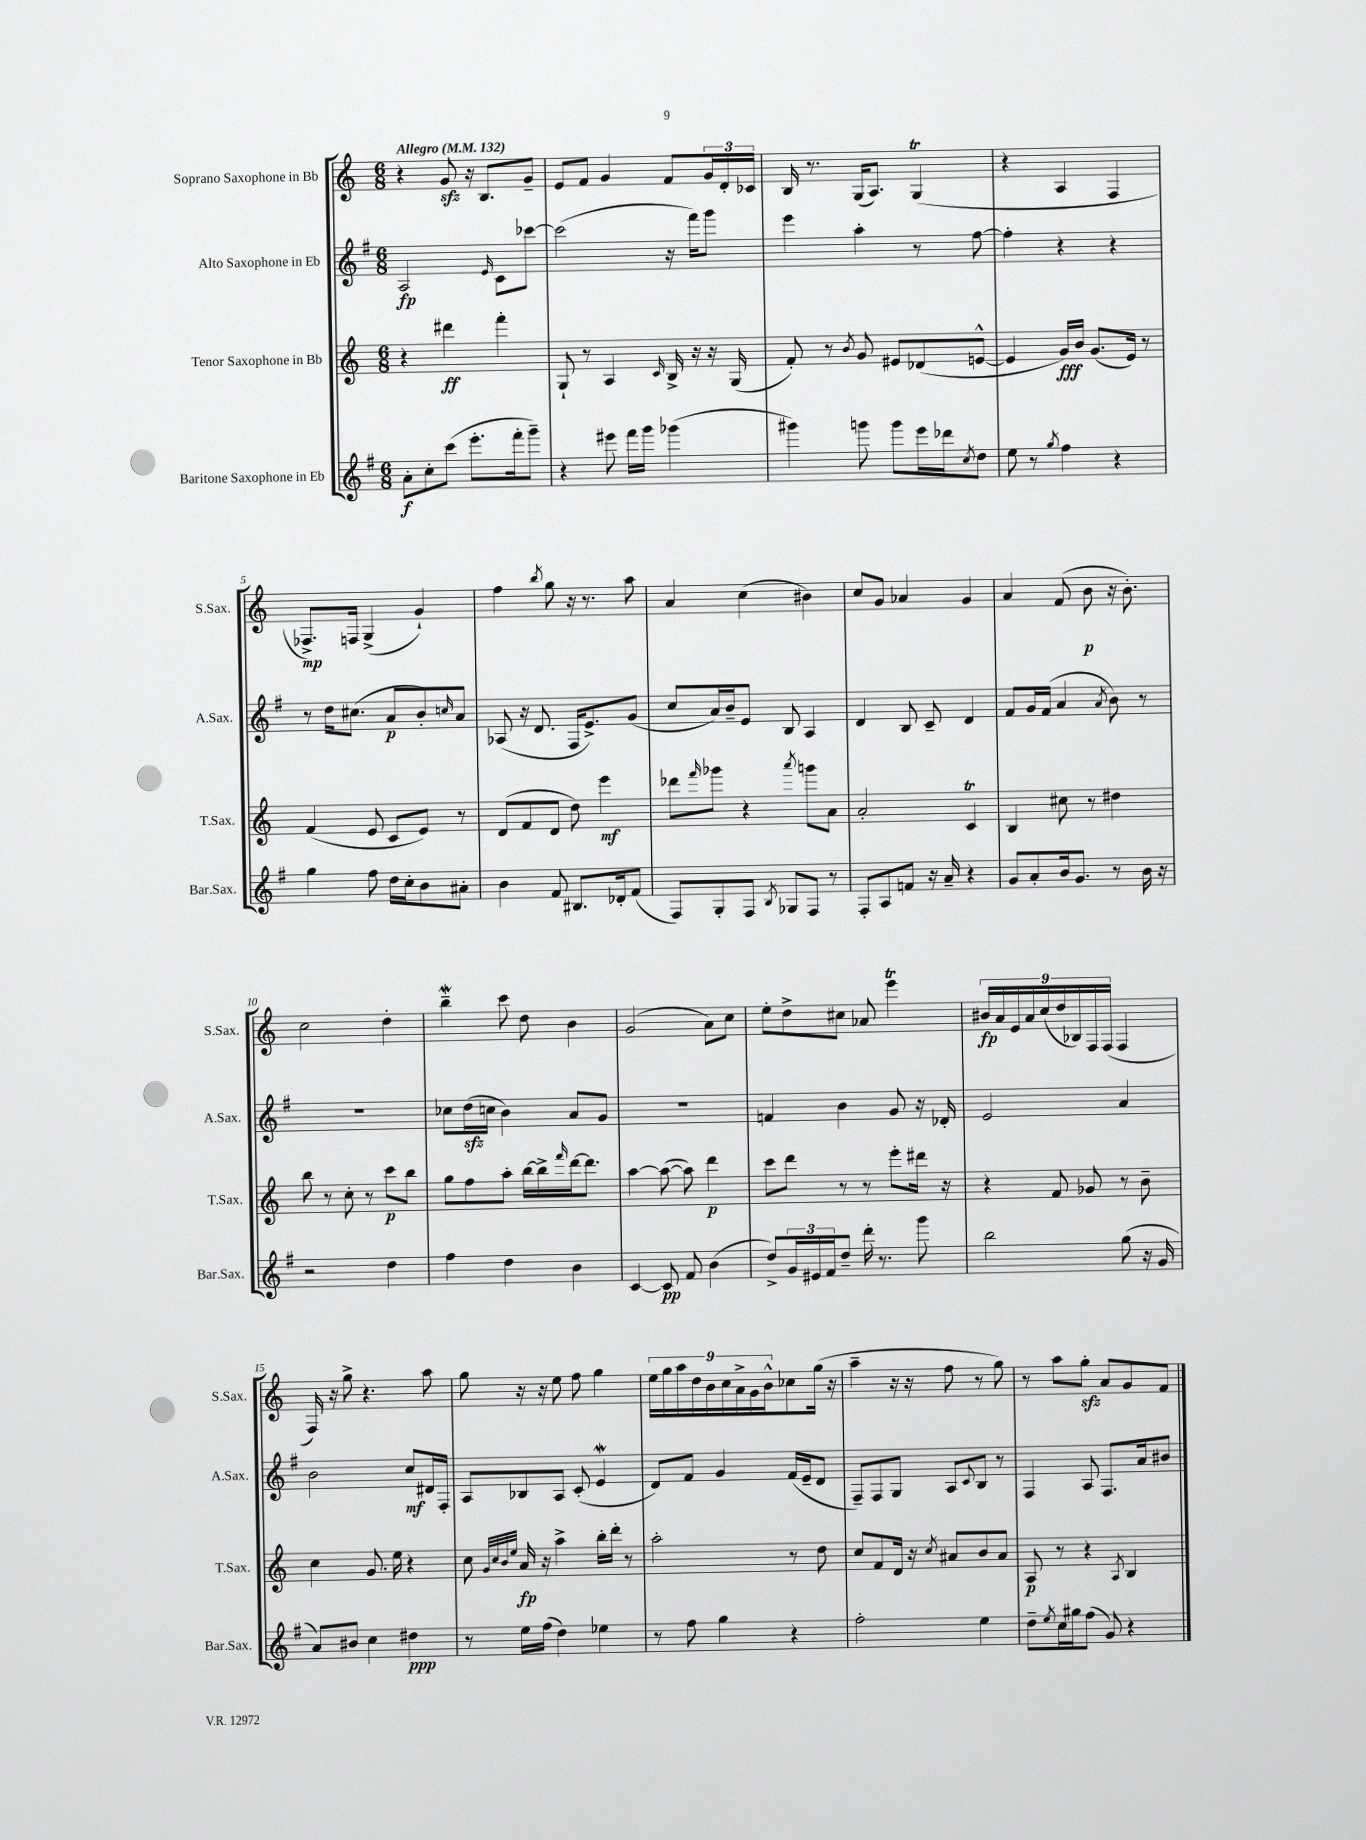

**kern	**dynam	**kern	**dynam	**kern	**dynam	**kern	**dynam
*part4	*part4	*part3	*part3	*part2	*part2	*part1	*part1
*staff4	*staff4	*staff3	*staff3	*staff2	*staff2	*staff1	*staff1
*I"Baritone Saxophone in Eb	*	*I"Tenor Saxophone in Bb	*	*I"Alto Saxophone in Eb	*	*I"Soprano Saxophone in Bb	*
*I'Bar.Sax.	*	*I'T.Sax.	*	*I'A.Sax.	*	*I'S.Sax.	*
*clefG2	*	*clefG2	*	*clefG2	*	*clefG2	*
*k[f#]	*	*k[]	*	*k[f#]	*	*k[]	*
*M6/8	*	*M6/8	*	*M6/8	*	*M6/8	*
*MM132	*	*MM132	*	*MM132	*	*MM132	*
=1	=1	=1	=1	=1	=1	=1	=1
!	!	!	!	!	!	!LO:TX:a:B:t=Allegro	!
8a'\L	f	4r	.	2A/	fp	4r	.
8cc'\	.	.	.	.	.	.	.
(8ccc\J	.	4ddd#X\	ff	.	.	8gzz/	.
8.eee'\L	.	.	.	.	.	16r	.
.	.	.	.	.	.	8.B/L	.
.	.	.	.	16qqe/	.	.	.
.	.	4fff'\	.	8c\L	.	.	.
16fff#'\k	.	.	.	.	.	.	.
8ggg~\J)	.	.	.	[8ccc-X\J	.	8g~/J	.
=2	=2	=2	=2	=2	=2	=2	=2
4r	.	8G`/	.	(2ccc-\]	.	8e/L	.
.	.	8r	.	.	.	8f/J	.
8eee#X\	.	4A/	.	.	.	4g/	.
16fff#\LL	.	.	.	.	.	.	.
16ggg\JJ	.	.	.	.	.	.	.
.	.	16qqc/	.	.	.	.	.
(4ggg-X\	.	16B^/	.	16r	.	8f/L	.
.	.	16r	.	16fff#\KL)	.	.	.
.	.	16r	.	8ggg\J	.	24g/L	.
.	.	.	.	.	.	24d'/	.
.	.	(16G/	.	.	.	.	.
.	.	.	.	.	.	24c-X/JJ	.
=3	=3	=3	=3	=3	=3	=3	=3
4ggg#X\)	.	8f'/)	.	4eee\	.	16B/	.
.	.	.	.	.	.	8.r	.
.	.	8r	.	.	.	.	.
.	.	8qb/	.	.	.	.	.
8gggn\	.	8g/	.	4aa'\	.	(16G/KL	.
.	.	.	.	.	.	8.A/J)	.
8ggg\L	.	8e#X/L	.	.	.	.	.
16eee\L	.	(8d-X/	.	8r	.	(4GT/	.
16ddd-X\J	.	.	.	.	.	.	.
8qcc/	.	.	.	.	.	.	.
8dd\J	.	[8en^^/J	.	[8ff#\	.	.	.
=4	=4	=4	=4	=4	=4	=4	=4
8ee\	.	4e/]	.	4ff#'\]	.	4r	.
8r	.	.	.	.	.	.	.
8qgg/	.	.	.	.	.	.	.
4ff#\	.	16g/LL)	fff	4r	.	4A/	.
.	.	16b/JJ	.	.	.	.	.
.	.	(8.g/L	.	.	.	.	.
4r	.	.	.	4r	.	4F/	.
.	.	16e/Jk)	.	.	.	.	.
.	.	8r	.	.	.	.	.
!!LO:LB:g=z
=5	=5	=5	=5	=5	=5	=5	=5
4gg\	.	(4f/	.	8r	.	8.F-X^/L)	mp
.	.	.	.	16dd\KL	.	.	.
.	.	.	.	(8.cc#X\J	.	16Fn/Jk	.
8ff#\	.	8e/	.	.	.	(4G^/	.
16dd\LL	.	8c/L	.	8a/L	p	.	.
16cc'\J	.	.	.	.	.	.	.
8b\	.	8e/J)	.	8b'/)	.	4g`/)	.
.	.	.	.	16qqccn/	.	.	.
8a#X'\J	.	8r	.	8a/J	.	.	.
=6	=6	=6	=6	=6	=6	=6	=6
4b\	.	(8d/L	.	(8A-X/	.	4ff\	.
.	.	8f/	.	16r	.	.	.
.	.	.	.	8.d/	.	.	.
.	.	.	.	.	.	8qbb/	.
8f#/	.	8d/J	.	.	.	8gg\	.
8.B#X/L	.	8dd\)	.	16F#/KL	.	16r	.
.	.	.	.	8.e^/)	.	8.r	.
.	.	4eee\	mf	.	.	.	.
16d-X'/k	.	.	.	.	.	.	.
(8f#/J	.	.	.	(8g/J	.	8aa\	.
=7	=7	=7	=7	=7	=7	=7	=7
8F#/L)	.	8ddd-X\L	.	8cc/L	.	4a/	.
.	.	16qqfff/	.	.	.	.	.
8G'/	.	8ggg-X\J	.	16a/L)	.	.	.
.	.	.	.	16b~/J	.	.	.
8F#/J	.	4r	.	8e/J	.	(4cc\	.
8qB/	.	.	.	.	.	.	.
8G-X/L	.	.	.	8B/	.	.	.
.	.	8qaaa/	.	.	.	.	.
8F#/J	.	8gggn\L	.	4A/	.	4b#X\)	.
8r	.	8a\J	.	.	.	.	.
=8	=8	=8	=8	=8	=8	=8	=8
8F#'/L	.	2a'/	.	4d/	.	8cc/L	.
8A/	.	.	.	.	.	8g/J	.
8fn/J	.	.	.	8B/	.	4a-X/	.
16r	.	.	.	8c~/	.	.	.
16a~/	.	.	.	.	.	.	.
4r	.	4cT/	.	4d/	.	4g/	.
=9	=9	=9	=9	=9	=9	=9	=9
8g/L	.	4B/	.	8f#/L	.	4a/	.
8a'/	.	.	.	16g/L	.	.	.
.	.	.	.	(16f#/JJ	.	.	.
16b/k	.	8cc#X\	.	4a/	.	(8f/	.
8.g/J	.	.	.	.	.	.	.
.	.	8r	.	.	.	8b\	p
.	.	.	.	8qa/	.	.	.
8r	.	4dd#X\	.	8b\)	.	16r	.
.	.	.	.	.	.	8.b'\)	.
16b\	.	.	.	8r	.	.	.
16r	.	.	.	.	.	.	.
!!LO:LB:g=z
=10	=10	=10	=10	=10	=10	=10	=10
2r	.	8bb\	.	2.r	.	2cc\	.
.	.	8r	.	.	.	.	.
.	.	8cc'\	.	.	.	.	.
.	.	8r	.	.	.	.	.
4dd\	.	8ccc\L	p	.	.	4dd'\	.
.	.	8bb\J	.	.	.	.	.
=11	=11	=11	=11	=11	=11	=11	=11
4ff#\	.	8gg\L	.	8cc-X\L	.	4bbW~\	.
.	.	8ff\	.	(16ddzz\L	.	.	.
.	.	.	.	16ccn\JJ	.	.	.
4dd\	.	8aa'\J	.	4b\)	.	8ccc\	.
.	.	[16bb\LL	.	.	.	8dd\	.
.	.	16bb^\]	.	.	.	.	.
.	.	16qqfff/	.	.	.	.	.
4b\	.	[16ddd\J	.	8a/L	.	4b\	.
.	.	8.ddd\J]	.	.	.	.	.
.	.	.	.	8g/J	.	.	.
=12	=12	=12	=12	=12	=12	=12	=12
[4c/	.	[4aa\	.	2.r	.	(2g/	.
8c/]	pp	(8aa\_	.	.	.	.	.
8f#/	.	8aa\])	.	.	.	.	.
(4b\	.	4ddd\	p	.	.	8a\L)	.
.	.	.	.	.	.	8cc\J	.
=13	=13	=13	=13	=13	=13	=13	=13
8dd^/L)	.	8ccc\L	.	4fn/	.	8ee'\L	.
24g/L	.	8ddd\J	.	.	.	8dd^\	.
24e#X/	.	.	.	.	.	.	.
24f#/J	.	.	.	.	.	.	.
8dd~/J	.	8r	.	4b\	.	8cc#X\J	.
16ddd'\	.	8r	.	.	.	8a-X/	.
8.r	.	.	.	.	.	.	.
.	.	8eee'\L	.	8g/	.	4eeet\	.
8ggg\	.	16ddd#X\Jk	.	16r	.	.	.
.	.	16r	.	16d-X'/	.	.	.
=14	=14	=14	=14	=14	=14	=14	=14
2bb\	.	4r	.	2e/	.	18b#X/LL	fp
.	.	.	.	.	.	18a/	.
.	.	.	.	.	.	18e/	.
.	.	.	.	.	.	18a/	.
.	.	.	.	.	.	(18cc/	.
.	.	8f/	.	.	.	.	.
.	.	.	.	.	.	18dd/	.
.	.	.	.	.	.	18B-X/)	.
.	.	8g-X/	.	.	.	.	.
.	.	.	.	.	.	18F/	.
.	.	.	.	.	.	(18F/JJ	.
(8gg\	.	8r	.	4a/	.	4F/	.
16r	.	8b~\	.	.	.	.	.
16g/	.	.	.	.	.	.	.
!!LO:LB:g=z
=15	=15	=15	=15	=15	=15	=15	=15
8a/L)	.	4cc\	.	2b\	.	16F/)	.
.	.	.	.	.	.	16r	.
8b#X/J	.	.	.	.	.	8gg^\	.
4cc\	.	8.g/	.	.	.	4.r	.
.	.	16ee\	.	.	.	.	.
4dd#X\	ppp	4r	.	8cc/L	mf	.	.
.	.	.	.	16d#X/L	.	8aa\	.
.	.	.	.	16F#'/JJ	.	.	.
=16	=16	=16	=16	=16	=16	=16	=16
8r	.	8cc\	.	8A/L	.	8gg\	.
.	.	32qqg/LLL	.	.	.	.	.
.	.	32qqcc/	.	.	.	.	.
.	.	32qqb/	.	.	.	.	.
.	.	32qqee/JJJ	.	.	.	.	.
16ee\LL	.	16a/	fp	8B-X/	.	16r	.
(16ff#\JJ	.	16r	.	.	.	16r	.
4dd\)	.	4aa^\	.	8A/J	.	8ee\	.
.	.	.	.	(8c'/	.	8ff\	.
4ee-X\	.	16bb'\LL	.	4eW/	.	4gg\	.
.	.	16ddd'\JJ	.	.	.	.	.
.	.	8r	.	.	.	.	.
=17	=17	=17	=17	=17	=17	=17	=17
8r	.	2aa'\	.	8d/L)	.	18ee\LL	.
.	.	.	.	.	.	18gg\	.
.	.	.	.	.	.	18aa\	.
8ff#\	.	.	.	8f#/J	.	.	.
.	.	.	.	.	.	18dd\	.
.	.	.	.	.	.	18b\	.
4gg\	.	.	.	4g/	.	.	.
.	.	.	.	.	.	18cc\	.
.	.	.	.	.	.	18a^\	.
.	.	.	.	.	.	18g\	.
.	.	.	.	.	.	18b^^\J	.
4r	.	8r	.	(16f#/LL	.	8cc-X\	.
.	.	.	.	16e~/J	.	.	.
.	.	8dd\	.	8d/J	.	(16gg\Jk	.
.	.	.	.	.	.	16r	.
=18	=18	=18	=18	=18	=18	=18	=18
2ff#'\	.	8cc/L	.	8F#~/L)	.	4aa~\	.
.	.	8f/	.	8F#/	.	.	.
.	.	16d/Jk	.	8G/J	.	16r	.
.	.	16r	.	.	.	16r	.
.	.	8qcc/	.	.	.	.	.
.	.	8a#X/L	.	8A/L	.	8ff\	.
.	.	.	.	8qqc/	.	.	.
4ee\	.	8b/	.	8B/J	.	8r	.
.	.	8a#/J	.	8r	.	8gg\)	.
=19	=19	=19	=19	=19	=19	=19	=19
8dd~\L	.	8A/	p	4F#/	.	8r	.
8qee/	.	.	.	.	.	.	.
16cc\L	.	8r	.	.	.	8aa\L	.
16gg#X\J	.	.	.	.	.	.	.
(8ff#\J	.	4r	.	8A/	.	8ggzz'\J	.
8g/)	.	.	.	8.F#/L	.	8a/L	.
.	.	8qA/	.	.	.	.	.
4r	.	4B/	.	.	.	8g/	.
.	.	.	.	16a/k	.	.	.
.	.	.	.	8b#X/J	.	8f/J	.
==	==	==	==	==	==	==	==
*-	*-	*-	*-	*-	*-	*-	*-
